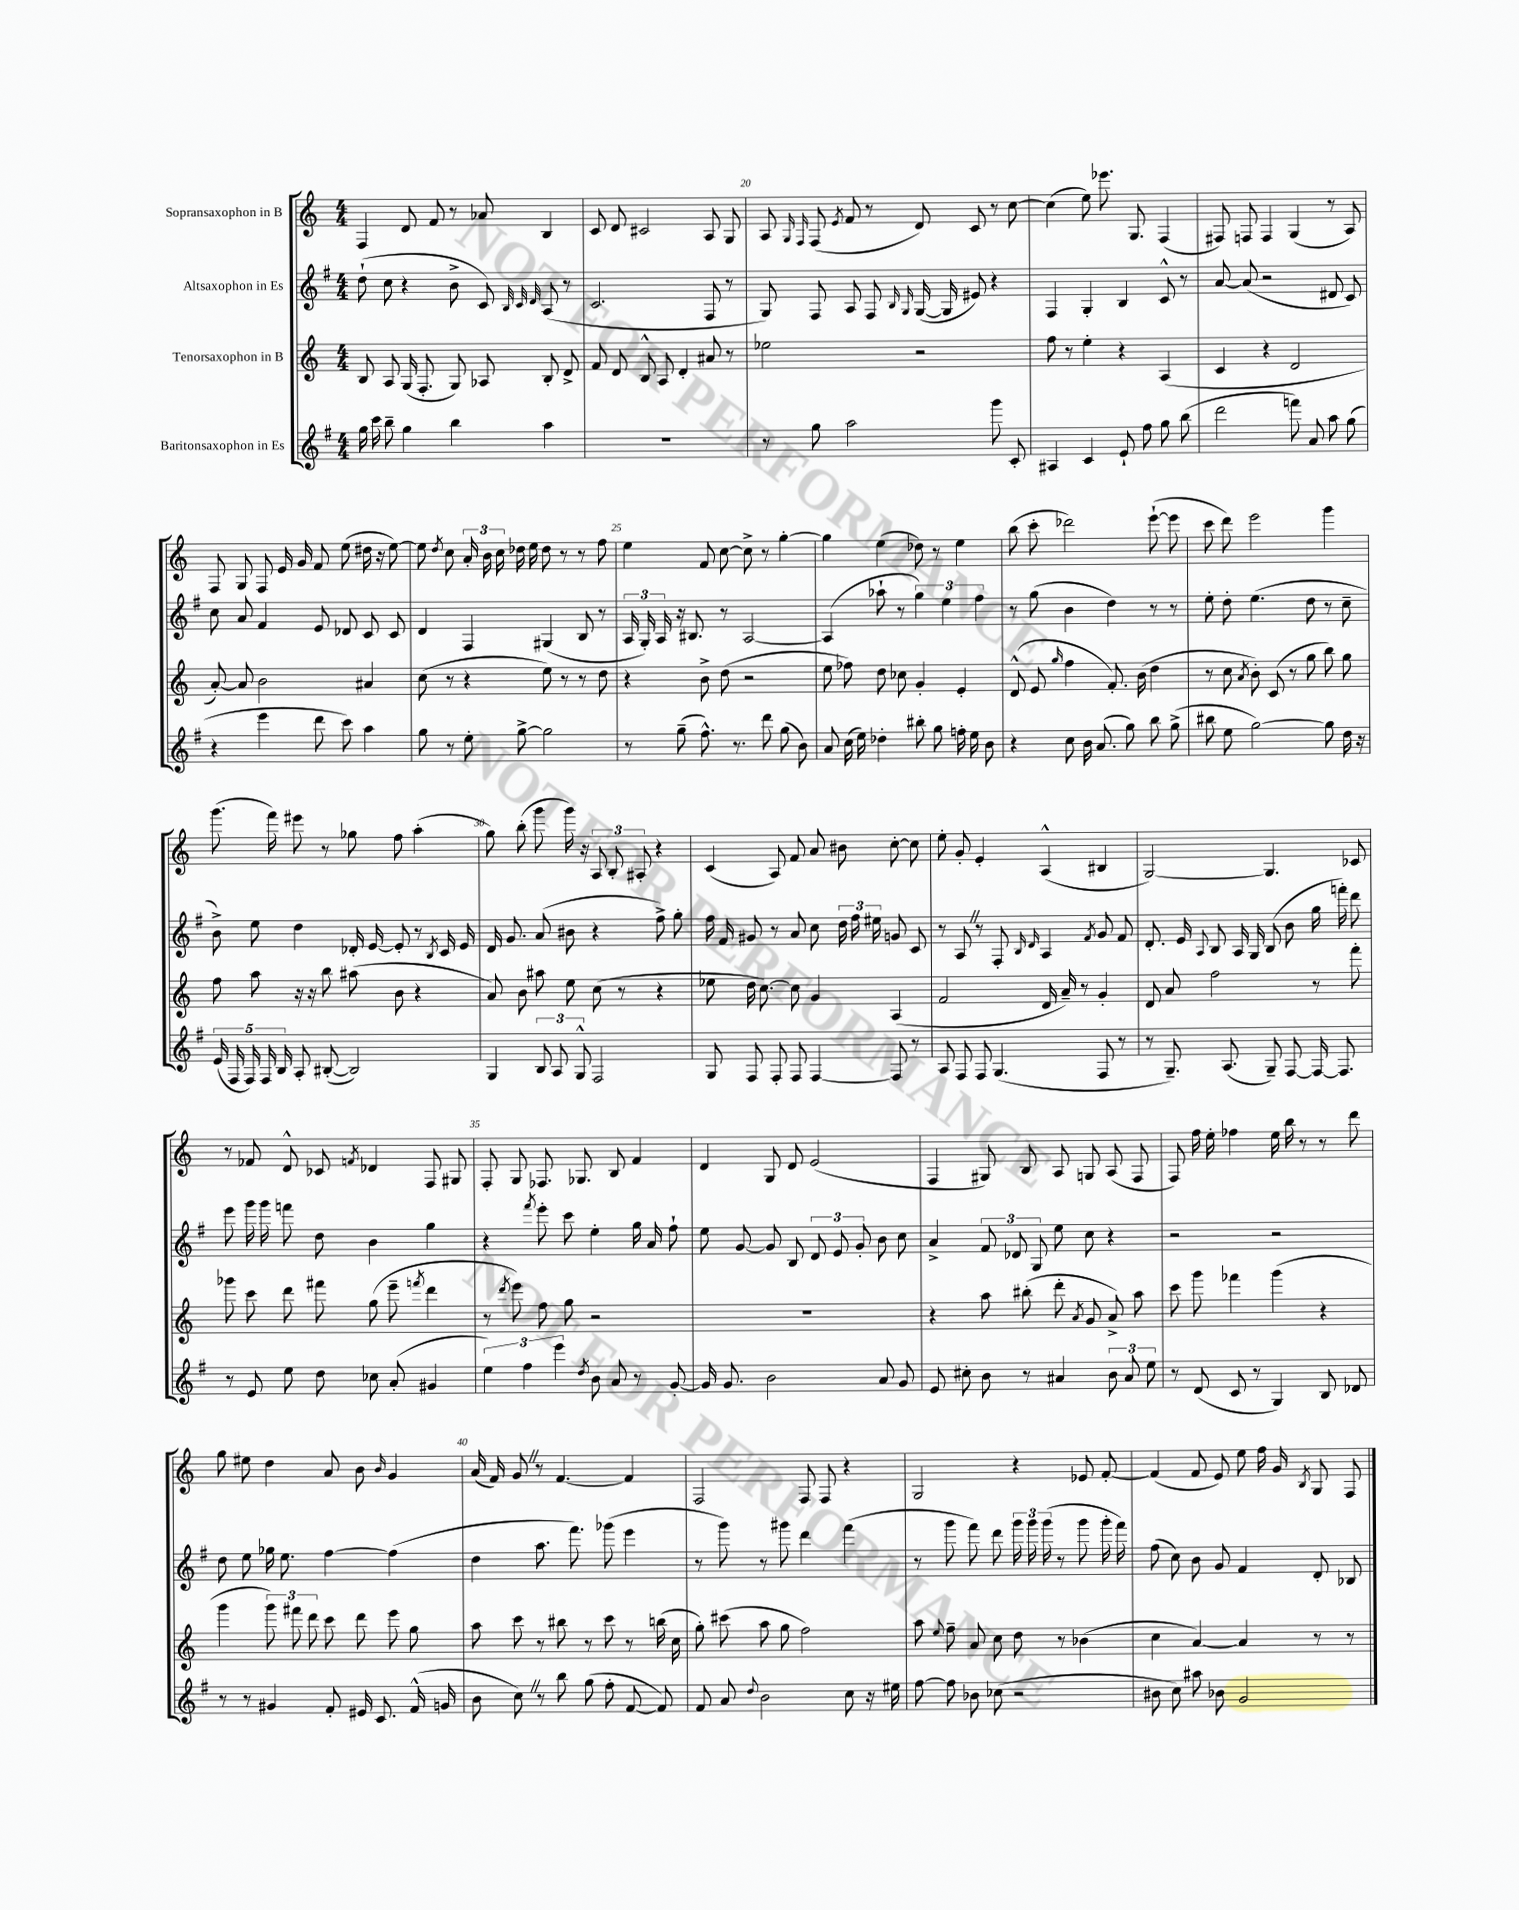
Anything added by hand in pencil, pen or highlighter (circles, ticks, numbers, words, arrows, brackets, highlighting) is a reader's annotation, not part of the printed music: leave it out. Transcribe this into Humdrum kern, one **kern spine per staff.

**kern	**kern	**kern	**kern
*part4	*part3	*part2	*part1
*staff4	*staff3	*staff2	*staff1
*I"Baritonsaxophon in Es	*I"Tenorsaxophon in B	*I"Altsaxophon in Es	*I"Sopransaxophon in B
*clefG2	*clefG2	*clefG2	*clefG2
*k[f#]	*k[]	*k[f#]	*k[]
*M4/4	*M4/4	*M4/4	*M4/4
=18	=18	=18	=18
16gg\	8B/	(8dd`\	4F/
16ccc\	.	.	.
8bb~\	8A/	8cc\	.
4gg\	(16G/	4r	8d/
.	8.F'/	.	.
.	.	.	8f/
4bb\	8G/)	8b^\	8r
.	8A-X/	8c/)	8a-X/
.	.	32qqB/	.
.	.	32qqc/	.
.	.	32qqd/	.
4aa\	8B'/	(8A/	4B/
.	8d^/	8r	.
=19	=19	=19	=19
1r	8f/	2.c/	8c/
.	8d/	.	8d/
.	8B^^/	.	2c#X/
.	8A/	.	.
.	4d'/	.	.
.	8a#X/	8F#/	8A/
.	8r	8r	8G/
=20	=20	=20	=20
8r	2ee-X\	8G/)	8A/
.	.	.	16qqG/
.	.	.	16qqF/
8gg\	.	8F#/	(8F/
.	.	.	8qe/
2aa\	.	8A/	8f/
.	.	8F#/	8r
.	.	16qqB/	.
.	.	16qqG/	.
.	2r	([16G/	8d/)
.	.	16G/]	.
.	.	8e#X/)	8c/
8ggg\	.	4r	8r
8c'/	.	.	[8cc\
=21	=21	=21	=21
4A#X/	8ff\	4F#/	(4cc\]
.	8r	.	.
4c/	4ee'\	4G'/	8ee\)
.	.	.	8.eee-X\
8e`/	4r	4B/	.
.	.	.	8.G/
8ff#\	.	.	.
8gg\	(4A/	8c^^/	(4F/
(8bb\	.	8r	.
=22	=22	=22	=22
2ddd\	4c/	[8a/	8F#X/)
.	.	(8a/]	8Fn/
.	4r	2r	4F/
8fffn\)	2d/	.	(4G/
8a/	.	.	.
8aa\	.	8d#X/	8r
(8gg\	.	8c/)	8A/)
!!LO:LB:g=z
=23	=23	=23	=23
4r	[8a'/)	8cc\	8F/
.	8a/]	8a/	8G/
4eee\	2b\	4f#/	8F/
.	.	.	16e/
.	.	.	16g/
8ddd\	.	8e/	8f/
8ccc\)	.	8d-X/	(8ee\
4aa\	4a#X/	8c/	16dd#X\
.	.	.	16r
.	.	8c/	[8ee\)
=24	=24	=24	=24
8gg\	(8cc\	4d/	8ee\]
.	.	.	8qdd/
8r	8r	.	8cc\
8ee'\	4r	4F#/	24a'/
.	.	.	24b\
.	.	.	24cc\
[8gg^\	.	.	16dd-X\
.	.	.	16ee\
2gg\]	8ee\)	(4G#X/	8dd-\
.	8r	.	8r
.	8r	8B/	8r
.	8dd\	8r	8ff\
=25	=25	=25	=25
8r	4r	24A/	4ee\
.	.	24G'/)	.
.	.	24A/	.
(8gg~\	.	16r	.
.	.	8.B#X/	.
8.ff#^^\)	8b^\	.	8f/
.	(8dd\	8r	[8cc\
8.r	.	.	.
.	2r	[2A/	8cc^\]
8ddd\	.	.	8r
(8gg\	.	.	[4gg'\
8b\)	.	.	.
=26	=26	=26	=26
8a/	8ee\	(4A/]	4gg\]
(16cc\	8ff-X\)	.	.
16ee\)	.	.	.
4dd-X'\	8dd\	8aa-X`\	(4ee\
.	8cc-X\	8r	.
8bb#X'\	4g'/	6gg\)	8dd-X\)
8gg\	.	.	8r
.	.	6ee\	.
16ffn'\	4e'/	.	4ee\
16ee\	.	.	.
.	.	6ff#\	.
8b\	.	.	.
=27	=27	=27	=27
4r	(8d^^/	8r	(8bb\
.	8e/	(8gg\	8ccc'\
.	16qqgg/	.	.
8cc\	4ff\	4b\	2ddd-X\)
16b\	.	.	.
(8.a/	.	.	.
.	8.f'/)	4dd\)	.
8gg\)	.	.	.
.	(16b\	.	.
8bb\	4dd\	8r	([8eee`\
(8gg^\	.	8r	8eee\]
=28	=28	=28	=28
8bb#X\	8r	8ee'\	8ccc\
8ee\	8cc\	8dd'\	8ddd\)
.	8qa/	.	.
[2gg\)	8b'\)	(4.ee\	2eee\
.	(8c/	.	.
.	8r	.	.
.	8gg\	8dd\	.
8gg\]	8bb\)	8r	4ggg\
16dd\	8gg\	8cc~\	.
16r	.	.	.
!!LO:LB:g=z
=29	=29	=29	=29
(20e/	8ff\	8b^\)	(8.ggg\
20F#/	.	.	.
20F#/)	.	.	.
.	8aa\	8ee\	.
20F#/	.	.	.
.	.	.	16fff\)
20B/	.	.	.
8A'/	16r	4dd\	8eee#X\
.	16r	.	.
([8B#X'/	8bb\	.	8r
2B#/])	(8aa#X\	16d-X'/	8gg-X\
.	.	[16e/	.
.	8b\	8e'/]	8ff\
.	4r	8r	(4aa'\
.	.	8qB/	.
.	.	16c/	.
.	.	16e/	.
=30	=30	=30	=30
4G/	8a/)	16d/	8gg\)
.	.	8.g/	.
.	8b\	.	(8bb'\
12B/	8aa#X\	(8a/	8ggg\
12A/	.	.	.
.	8ee\	8b#X\	16ggg\)
12G^^/	.	.	.
.	.	.	16r
2F#/	(8cc\	4r	12A/
.	.	.	12B'/
.	8r	.	.
.	.	.	12A#X'/
.	4r	8ff#^\)	4r
.	.	8gg'\	.
=31	=31	=31	=31
8G/	8ee-X\	16ff#\	(4c/
.	.	16f#/	.
8F#/	16dd\	8g#X/	.
.	[8.cc\)	.	.
8F#'/	.	8r	8A/)
8F#/	8cc\]	8a/	8f/
[4F#/	4g/	8cc\	8a/
.	.	24dd\	8b#X\
.	.	24ff#\	.
.	.	24ee#X\	.
8F#/]	(4A/	8gn/	[8cc'\
8r	.	8c/	8cc\]
=32	=32	=32	=32
8A/	2f/	8r	8ee'\
8F#/	.	8AZ/	8g'/
8F#/	.	8r	4e'/
(4.G/	.	8F#'/	.
.	.	16qqB/	.
.	.	16qqd/	.
.	16d/	4A/	(4A^^/
.	16a~/)	.	.
.	8r	.	.
.	.	8qf#/	.
8F#/	4g'/	8g/	4B#X/
8r	.	8f#/	.
=33	=33	=33	=33
8r	8d/	8.d'/	[2G/)
8.G~/)	8a/	.	.
.	.	16e/	.
.	.	8qqA/	.
.	2ff\	8B/	.
(8.A/	.	.	.
.	.	16A/	.
.	.	16G/	.
8G~/)	.	(8B/	4.G/]
[8F#/	.	8b\	.
16F#/_	8r	16gg\	.
8.F#/]	.	16fffn'\)	.
.	8fff'\	8ddd\	8c-X/
!!LO:LB:g=z
=34	=34	=34	=34
8r	8ggg-X\	8eee\	8r
8e/	8ccc\	16ggg\	8f-X/
.	.	16ggg\	.
8ee\	8ddd\	8fffn\	8d^^/
8dd\	8fff#X\	8dd\	8c-X/
.	.	.	8qfn/
8cc-X\	(8gg\	4b\	4d-X/
(8a'/	8eee~\	.	.
.	8qfffn/	.	.
4g#X/	4ddd\	4gg\	8F/
.	.	.	8G#X/
=35	=35	=35	=35
6ee\)	8r	4r	8F'/
.	8qddd/	.	.
.	8eee\)	.	8G/
6ff#\	.	.	.
.	.	8qfff#/	.
.	8ff\	8eee'\	8.F-X/
6eee\	.	.	.
.	8gg\	8ccc\	.
.	.	.	8.G-X/
8qdd/	.	.	.
8b\	2r	4ee'\	.
8a/	.	.	8B/
8r	.	16gg\	4f/
.	.	16a/	.
[8g'/	.	8ff#`\	.
=36	=36	=36	=36
16g/]	1r	8ee\	4d/
8.g/	.	.	.
.	.	[8g/	.
2b\	.	8g/]	8G/
.	.	8B/	8d/
.	.	12d/	(2e/
.	.	12e/	.
.	.	12g'/	.
8a/	.	8b\	.
8g/	.	8cc\	.
=37	=37	=37	=37
8e/	4r	4a^/	4F/
8cc#X'\	.	.	.
8b\	8aa\	12f#/	8G#X/)
.	.	12d-X/	.
8r	(8bb#X'\	.	8B/
.	.	12G/	.
4a#X/	8ddd'\	8ee\	8A/
.	8qa/	.	.
.	8g/	8cc\	8Gn/
12b\	8a^/)	4r	(8A/
12a#/	.	.	.
.	8aa\	.	8F/
12ee\	.	.	.
=38	=38	=38	=38
8r	8ccc\	2r	8F/)
(8d/	8ggg\	.	16ff\
.	.	.	16ee'\
8c/	4fff-X\	.	4ff-X\
8r	.	.	.
4G/)	(4ggg\	2r	16ee\
.	.	.	16bb\
.	.	.	8r
8B/	4r	.	8r
8d-X/	.	.	8ddd\
!!LO:LB:g=z
=39	=39	=39	=39
8r	4ggg\	8dd\	8gg\
8r	.	8ee\	8ee#X\
4g#X/	12ggg\)	16gg-X\	4dd\
.	.	8.ee\	.
.	12fff#X\	.	.
.	12ddd\	.	.
8f#'/	8ccc\	[4ff#\	8a/
16e#X/	8ddd\	.	8b\
8.c/	.	.	.
.	.	.	16qqb/
.	8eee\	(4ff#\]	4g/
(16f#^^/	8gg\	.	.
16gn/	.	.	.
=40	=40	=40	=40
8b\	8aa\	4dd\	(16a/
.	.	.	16f/)
8ccZ\)	8ccc\	.	8gZ/
8r	8r	8.aa\	8r
8bb\	8bb#X\	.	[4.f/
.	.	8.fff#\)	.
(8gg\	8r	.	.
8ff#'\	8ccc\	(8ggg-X\	.
[8f#/	8r	4eee\	4f/]
8f#/])	(16bbn\	.	.
.	16cc\	.	.
=41	=41	=41	=41
8f#/	8gg'\)	8r	2F/
8a/	(8ccc#X\	8ggg\)	.
8qqdd/	.	.	.
2b\	8aa\	8r	.
.	8gg\	8ggg#X\	.
.	2ff\)	4ddd\	8F/
.	.	.	8F/
8cc\	.	(4fff#\	4r
16r	.	.	.
16ee#X\	.	.	.
=42	=42	=42	=42
[8ff#\	8aa\	8r	2G/
.	8qqee/	.	.
8ff#\]	8ff~\	8ggg\	.
8b-X\	8a/	8fff#\)	.
(8cc-X\	8cc\	8ddd\	.
2r	8dd\	24ggg\	4r
.	.	24ggg\	.
.	.	(24ggg\	.
.	8r	8r	.
.	(4b-X\	8ggg\	8e-X/
.	.	16ggg'\	[8f'/
.	.	16fff#\)	.
=43	=43	=43	=43
8b#X\	4cc\	(8ff#\	(4f/]
8cc\)	.	8cc\)	.
8aa#X\	[4a/)	8b\	8f/
8b-X\	.	8g/	8e/)
2g/	4a/]	4f#/	8ee\
.	.	.	16ff\
.	.	.	16g/
.	.	.	8qB/
.	8r	8d'/	8G/
.	8r	8B-X/	8F/
==	==	==	==
*-	*-	*-	*-
